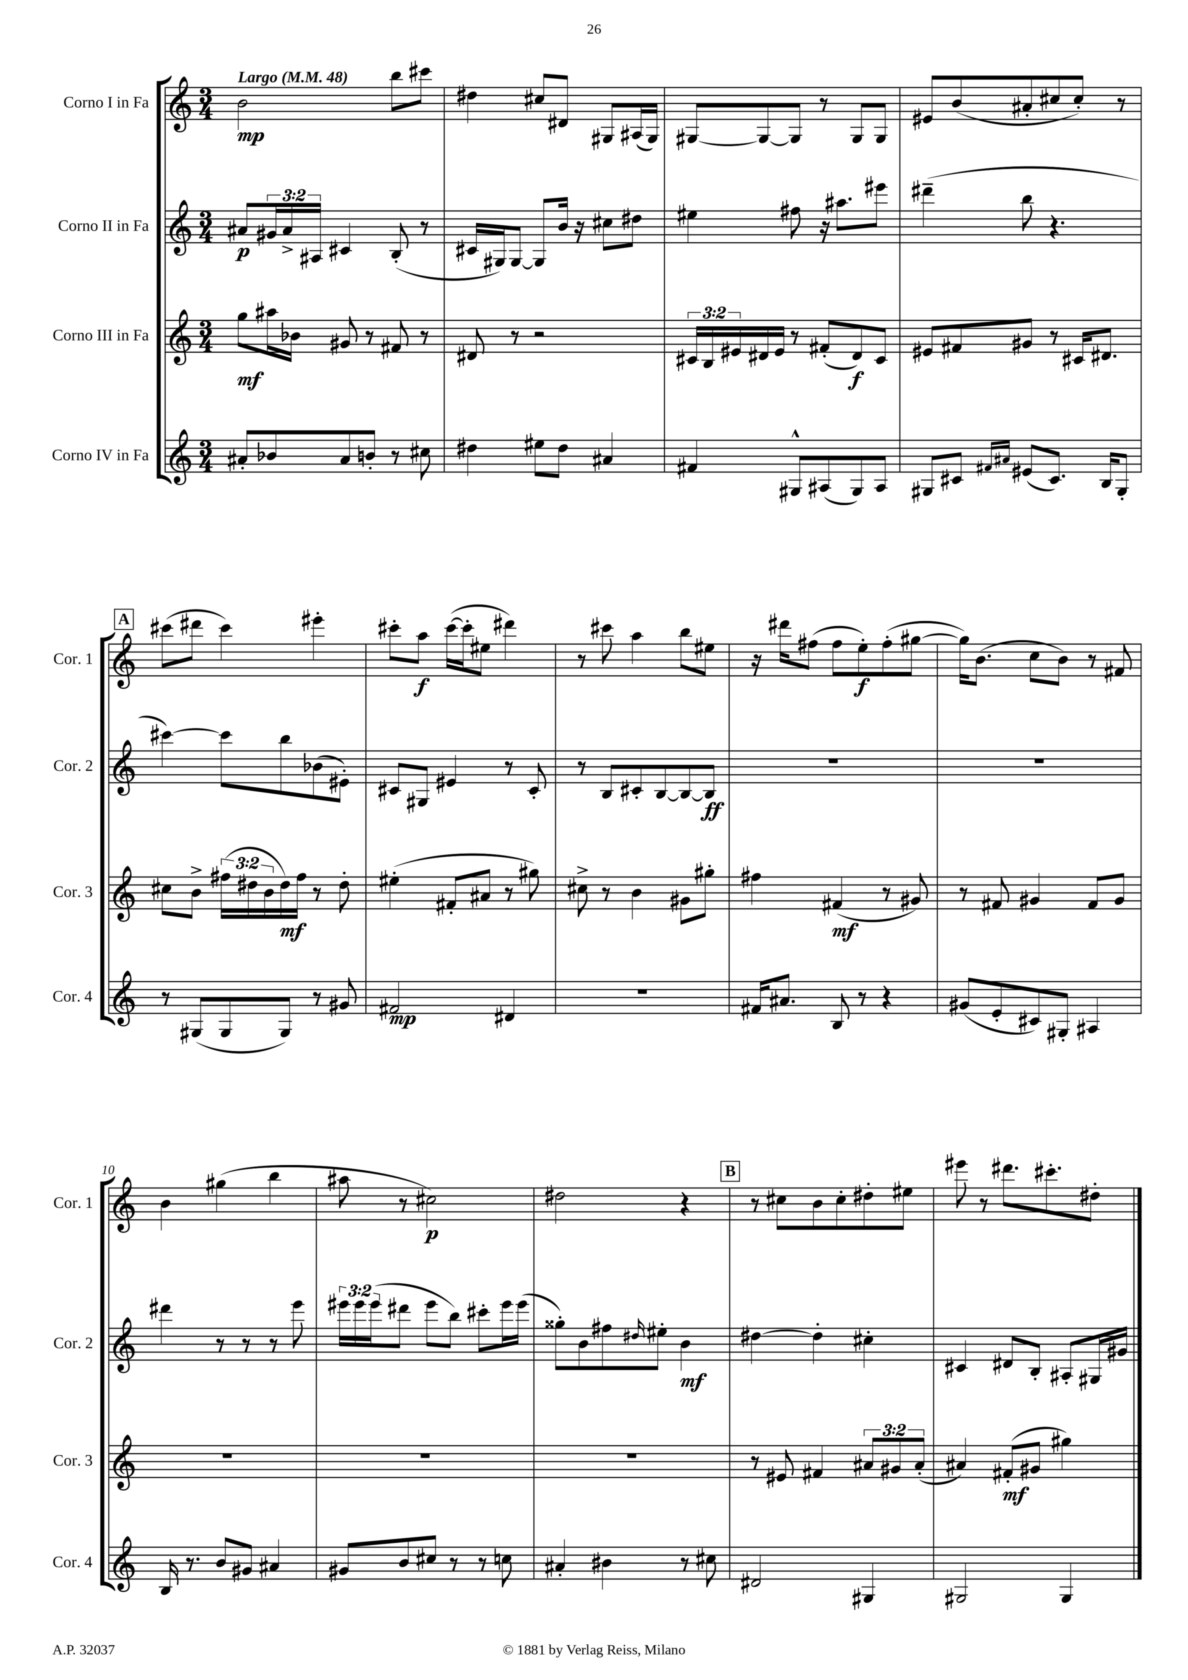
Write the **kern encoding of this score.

**kern	**kern	**kern	**kern
*staff4	*staff3	*staff2	*staff1
*clefG2	*clefG2	*clefG2	*clefG2
*k[]	*k[]	*k[]	*k[]
*M3/4	*M3/4	*M3/4	*M3/4
*MM48	*MM48	*MM48	*MM48
8a#'	8gg	8a#	2b
8b-	16aa#	24g#	.
.	.	24a#^	.
.	16b-	.	.
.	.	24A#	.
8a#	8g#	4c#	.
8b'	8r	.	.
8r	8f#	(8B'	8bb
8cc#	8r	8r	8ccc#
=	=	=	=
4dd#	8d#	16c#	4dd#
.	.	16G#)	.
.	8r	[8G#	.
8ee#	2r	8G#]	8cc#
8dd#	.	16b	8d#
.	.	16r	.
4a#	.	8cc#	8G#
.	.	8dd#	(16A#
.	.	.	16G#)
=	=	=	=
4f#	24c#	4ee#	[8G#
.	24B	.	.
.	24e#	.	.
.	16d#	.	8G#_
.	16e#	.	.
8G#^^	8r	8ff#	8G#]
(8A#	(8f#'	16r	8r
.	.	8.aa#	.
8G#)	8d#)	.	8G#
8A#	8c#	8eee#	8G#
=	=	=	=
8G#	8e#	(4ddd#~	8e#
8c#	8f#	.	(8b
16qqf#	.	.	.
16qqa#	.	.	.
(8e#	8g#	8bb	8a#'
8.c#)	8r	4.r	8cc#
.	16c#	.	8cc#')
16B	8.d#	.	.
8G#'	.	.	8r
=	=	=	=
8r	8cc#	[4ccc#)	(8ccc#
(8G#	8b^	.	8ddd#
8G#	(24ff#	8ccc#]	4ccc#)
.	24dd#	.	.
.	24b	.	.
8G#)	16dd#)	8bb	.
.	16ff#	.	.
8r	8r	(8b-	4eee#'
8g#	8dd#'	8e#')	.
=	=	=	=
2f#	(4ee#'	8c#	8ccc#'
.	.	8G#	8aa
.	8f#'	4e#	([16ccc#
.	.	.	16ccc#']
.	8a#	.	8ee#
4d#	8r	8r	4ddd#)
.	8gg#)	8c#'	.
=	=	=	=
2.r	8cc#^	8r	8r
.	8r	8B	8ccc#
.	4b	8c#'	4aa
.	.	[8B	.
.	8g#	8B_	8bb
.	8gg#'	8B]	8ee#
=	=	=	=
16f#	4ff#	2.r	16r
8.a#	.	.	16ddd#
.	.	.	(8ff#
8B	(4f#	.	8ff#
8r	.	.	8ee')
4r	8r	.	(8ff#'
.	8g#)	.	[8gg#
=	=	=	=
(8g#	8r	2.r	16gg#])
.	.	.	(8.b
8e'	8f#	.	.
8c#)	4g#	.	8cc
8G#'	.	.	8b)
4A#	8f#	.	8r
.	8g#	.	8f#
=	=	=	=
16B	2.r	4ddd#	4b
8.r	.	.	.
8b	.	8r	(4gg#
8g#	.	8r	.
4a#	.	8r	4bb
.	.	8eee	.
=	=	=	=
8g#	2.r	24eee#	8aa#
.	.	24eee#	.
.	.	(24eee#	.
8b	.	8ddd#	8r
8cc#	.	8eee#	2cc#)
8r	.	8bb)	.
8r	.	8ccc#'	.
8cc	.	16eee#	.
.	.	(16eee#	.
=	=	=	=
4a#'	2.r	8gg##')	2dd#
.	.	8b	.
4b#	.	8ff#	.
.	.	16qqdd#	.
.	.	8ee#'	.
8r	.	4b	4r
8cc#	.	.	.
=	=	=	=
2d#	8r	[4dd#	8r
.	8e#	.	8cc#
.	4f#	4dd#']	8b
.	.	.	8cc#'
4G#	12a#	4cc#'	8dd#'
.	12g#	.	.
.	.	.	8ee#
.	(12a#'	.	.
=	=	=	=
2G#	4a#)	4c#	8eee#
.	.	.	8r
.	(8f#'	8d#	8.ddd#
.	8g#	8B'	.
.	.	.	8.ccc#'
4G#	4gg#)	8A#'	.
.	.	16G#	8dd#'
.	.	16g#	.
==	==	==	==
*-	*-	*-	*-
